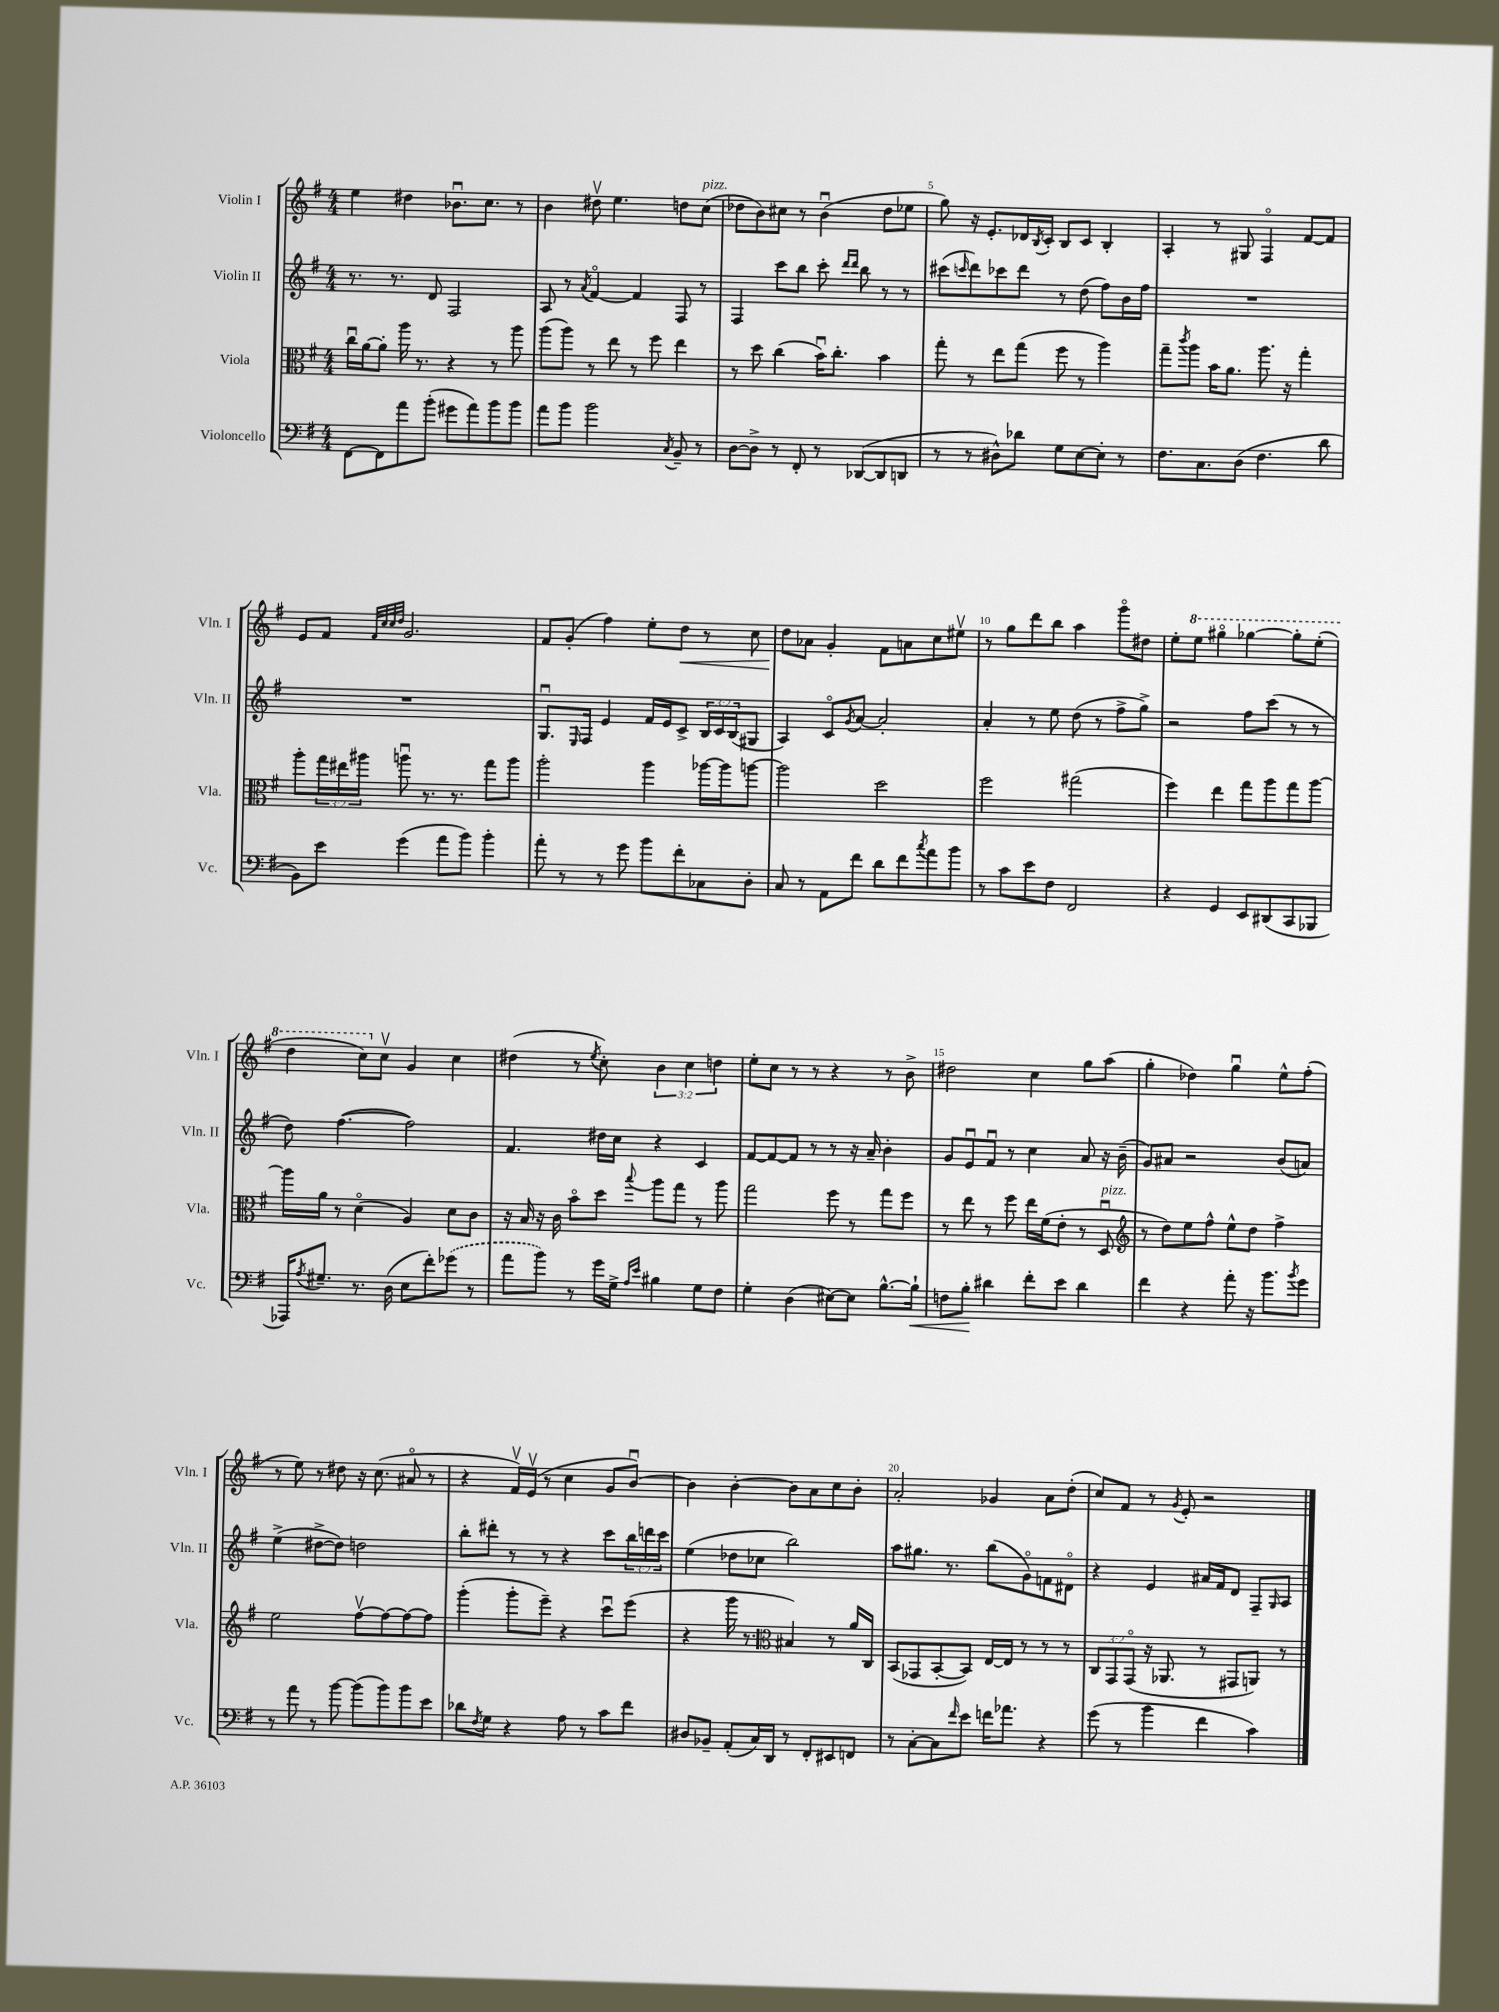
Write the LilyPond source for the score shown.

<<
\new StaffGroup <<
\new Staff = "s0" \with { instrumentName = "Violin I" shortInstrumentName = "Vln. I" } {
    \clef treble \key g \major \numericTimeSignature \time 4/4 \override Staff.TupletNumber.text = #tuplet-number::calc-fraction-text
    e''4 dis''4 bes'8.\downbow c''8. r8 |
    b'4 dis''8\upbow e''4. d''8 c''8^\markup { \italic "pizz." }( |
    des''8 b'8) cis''8 r8 b'4\downbow( des''8 ees''8 |
    g''8) r16 e'8.-. des'16 \acciaccatura { b8 } c'16-. b8 c'8 b4-. |
    a4-. r8 gis8 fis4\flageolet fis'8~ fis'8 |
    e'8 fis'8 \grace { fis'32 c''32 c''32 d''32 } g'2. |
    fis'8 g'8-.( fis''4) e''8-. d''8\< r8 c''8 |
    d''8\! aes'8 g'4-. fis'8 a'8 c''8 eis''8\upbow |
    r8 g''8 d'''8 b''8 a''4 g'''8\flageolet dis''8 |
    e''8-. \ottava #1 e'''8 gis'''4\flageolet ges'''4~ ges'''8-. e'''8-.( |
    d'''4 c'''8) \ottava #0 c''8\upbow g'4 c''4 |
    dis''4( r8 \acciaccatura { e''8 } c''8-.) \tuplet 3/2 { b'4 c''4 d''4 } |
    e''8-. c''8 r8 r8 r4 r8 b'8-> |
    dis''2 c''4 g''8 a''8( |
    g''4-. des''4) g''4\downbow e''8-^ fis''8-.( |
    r8 e''8) r8 dis''8 r16 c''8.( ais'8\flageolet r8 |
    r4 fis'16\upbow) e'16\upbow( r8 c''4 g'8 b'8~\downbow) |
    b'4 b'4~-. b'8 a'8 c''8 b'8-. |
    a'2-. ges'4 a'8 d''8-.( |
    c''8) fis'8 r8 \acciaccatura { g'8 } e'8-. r2 \bar "|." |
}
\new Staff = "s1" \with { instrumentName = "Violin II" shortInstrumentName = "Vln. II" } {
    \clef treble \key g \major \numericTimeSignature \time 4/4 \override Staff.TupletNumber.text = #tuplet-number::calc-fraction-text
    r8. r8. d'8 fis2 |
    a8 r8 \acciaccatura { a'8 } fis'4~\flageolet fis'4 fis8 r8 |
    fis4 c'''8 b''8 c'''8-. \grace { d'''16 d'''16 } b''8 r8 r8 |
    cis'''8( \grace { c'''16 } d'''8) ces'''8 d'''8 r8 d''8( fis''8) b'16 fis''16 |
    R1 |
    R1 |
    g8.\downbow \grace { e16 } fis16 e'4 fis'16 e'16 c'8-> \tuplet 3/2 { b16 c'16 b16( } gis8 |
    a4) c'8\flageolet \acciaccatura { g'8 } a'8~ a'2-. |
    a'4-. r8 e''8 d''8( r8 fis''8-> g''8->) |
    r2 fis''8 c'''8( r8 r8 |
    d''8) fis''4.~( fis''2) |
    fis'4. dis''16 c''16 r4 c'4 |
    fis'8~ fis'8~ fis'8 r8 r8 r16 a'16-- b'4-. |
    g'8 e'8\downbow fis'8\downbow r8 c''4 a'8 r16 b'16--( |
    g'8) ais'8 r2 b'8( a'8) |
    e''4->( dis''8~-> dis''8) d''2 |
    b''8-. dis'''8-. r8 r8 r4 c'''8 \tuplet 3/2 { b''16 d'''16 c'''16 } |
    e''4( des''8 ces''8 b''2) |
    a''8 gis''8. r8. b''8( g'8\flageolet) f'8 dis'8\flageolet |
    r4 e'4 ais'16 fis'16 d'8 fis8-- \grace { g16 } a8 \bar "|." |
}
\new Staff = "s2" \with { instrumentName = "Viola" shortInstrumentName = "Vla." } {
    \clef alto \key g \major \numericTimeSignature \time 4/4 \override Staff.TupletNumber.text = #tuplet-number::calc-fraction-text
    c''16\downbow a'16~ a'8-. a''16 r8. r4 r8 a''8 |
    a''8( a''8) r8 e''8 r8 fis''8 e''4 |
    r8 d''8 c''4( b'16\downbow) c''8.-. b'4 |
    g''8-. r8 e''8 g''8( fis''8 r8 a''4) |
    g''8-- \acciaccatura { c'''8 } a''8 b'16 a'8. a''8. r16 g''4-. |
    a''8-. \tuplet 3/2 { g''16 eis''16 ais''16 } a''8\downbow r8. r8. g''8 a''8 |
    a''2-. a''4 aes''16~ aes''16 a''8~ |
    a''2 d''2 |
    fis''2 gis''2( |
    fis''4) e''4 g''8 a''8 g''8 a''8~ |
    a''16 a'16 r8 d'4\flageolet( a4) d'8 c'8 |
    r16 b16 r16 c'16 b'8\flageolet d''8 \appoggiatura { b''8 } a''8 g''8 r8 a''8 |
    g''2 fis''8 r8 g''8 fis''8 |
    r8 e''8 r8 fis''8 e''16 fis'16( e'8-. r8 d8\downbow^\markup { \italic "pizz." } |
    \clef treble r8 d''8) e''8 fis''8-^ e''8-^ d''8 fis''4-> |
    e''2 fis''8~\upbow fis''8~ fis''8~ fis''8 |
    g'''4-.( g'''8-. e'''8--) r4 c'''8\downbow e'''8( |
    r4 g'''16 r8. \clef alto bis4) r8 a'16 c16 |
    b,8( ges,8 b,8~-. b,8) e16~ e16 r8 r8 r8 |
    \tuplet 3/2 { c8 g,8 g,8\flageolet( } r16 aes,8. r8 gis,8 a,8) r8 \bar "|." |
}
\new Staff = "s3" \with { instrumentName = "Violoncello" shortInstrumentName = "Vc." } {
    \clef bass \key g \major \numericTimeSignature \time 4/4
    fis,8~ fis,8 a'8 b'8-.( gis'8 a'8) b'8 b'8 |
    a'8 b'8 b'2 \acciaccatura { c8 } b,8-- r8 |
    d8~ d8-> r8 fis,8-. r8 des,8~( des,8 d,8 |
    r8 r8 dis8-^) des'8 g8 e8~ e8-. r8 |
    fis8. c8. d8( fis4. d'8 |
    b,8) e'8 g'4( a'8 b'8) b'4-. |
    a'8-. r8 r8 g'8 b'8 fis'8-. ces8 d8-. |
    c8 r8 a,8 fis'8 d'8 fis'8 \acciaccatura { c''8 } a'8 b'8 |
    r8 c'8 e'8 fis8 fis,2 |
    r4 g,4 e,8 dis,8( c,8 bes,,8 |
    aes,,16) \acciaccatura { a8 } gis8.-- r8. d16( e8 fis'8-.) \once \slurDashed ges'8( r8 |
    a'8 b'8) r8 g'16 g16-> \grace { a16 e'16 } bis4 g8 fis8 |
    g4-. d4( eis8~) eis8 b8.~-^ b16-!\< |
    f8 b8-.\! dis'4 fis'8-. e'8 dis'4 |
    fis'4 r4 a'8-. r16 b'8. \acciaccatura { b'8 } g'8 |
    r8 a'8 r8 b'8~ b'8( b'8) b'8 e'8 |
    des'8 \acciaccatura { fis8 } g8 r4 a8 r8 c'8 fis'8 |
    dis8 bes,8-- a,8-.( c16) d,16 r8 fis,8-. eis,8 f,8 |
    r8 c8~-. c8 \grace { fis'16 } e'8 f'16 aes'8. r4 |
    g'8( r8 b'4 fis'4 c'4) \bar "|." |
}
>>
>>
\layout { \context { \Score currentBarNumber = #2 \override BarNumber.break-visibility = ##(#f #t #t) barNumberVisibility = #(every-nth-bar-number-visible 5) } }
